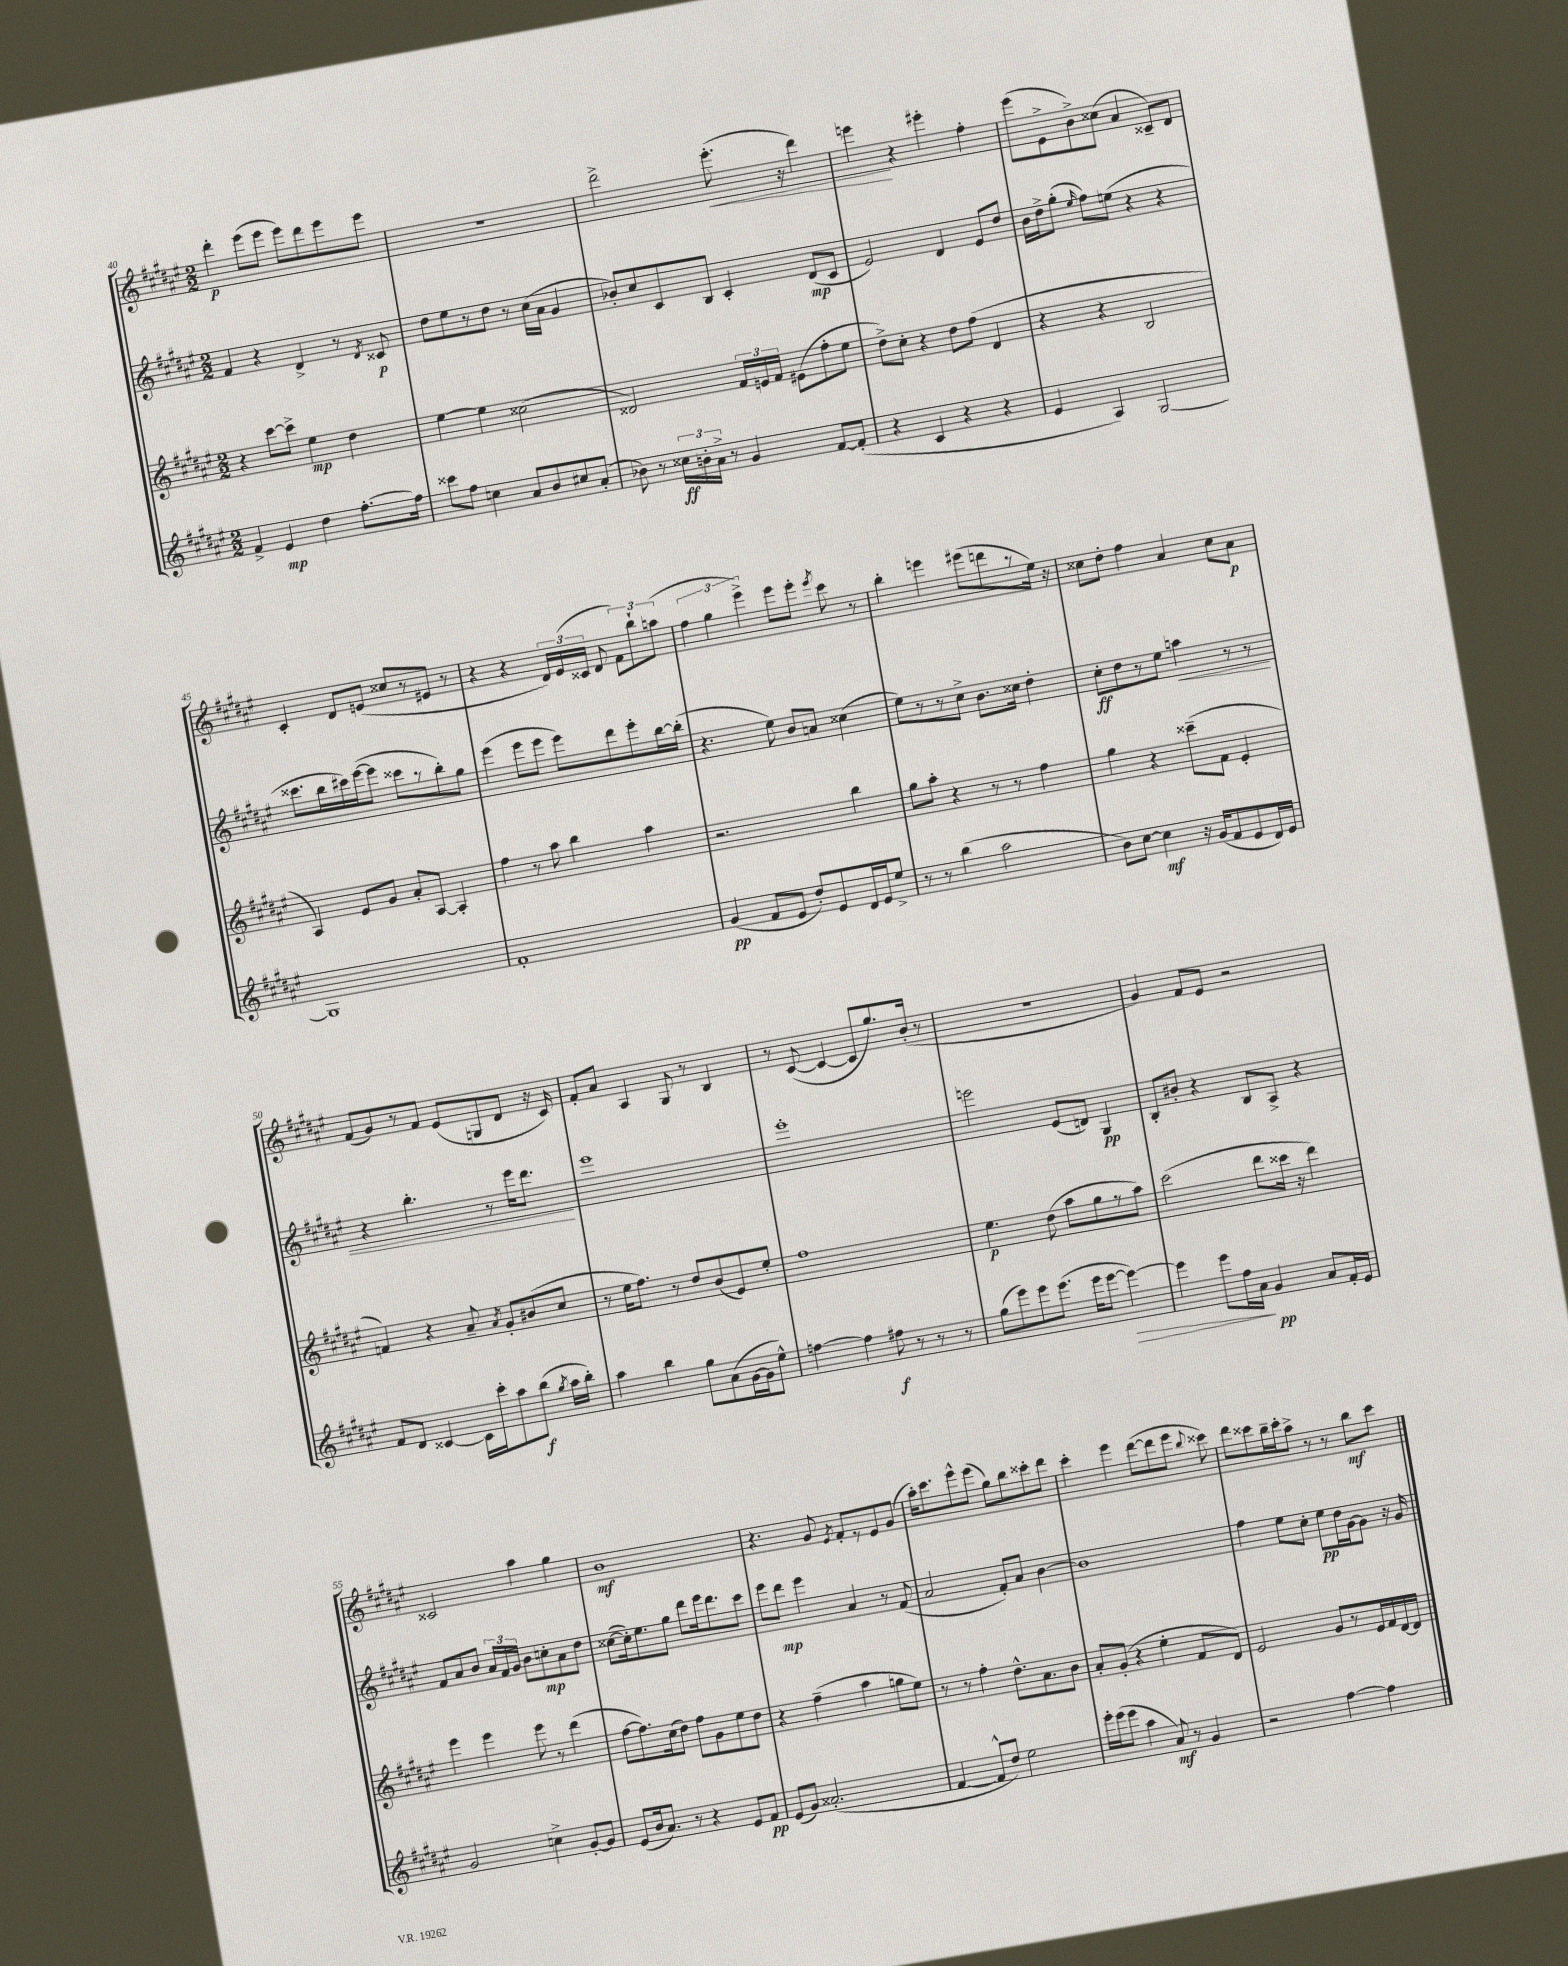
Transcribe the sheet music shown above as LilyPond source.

<<
\new StaffGroup <<
\new Staff = "s0" {
    \clef treble \key fis \major \numericTimeSignature \time 2/2
    \autoBeamOff dis'''4-.\p eis'''8[( eis'''8] eis'''8[) dis'''8 eis'''8 eis'''8] |
    R1 |
    dis'''2-> eis'''8.-.\<( r16 dis'''4) |
    e'''4\! r4 eis'''4-. fis''4-. |
    eis'''8[( eis'8-> b'8->) cisis''8]( ais'4 cisis'8[--) dis'8] |
    cis'4-. dis'8[ e'8]( cisis''8[ r8 eis'8] r8 |
    r4 r4 \tuplet 3/2 { dis'16[) eis'16( cisis'16] } dis'8 \tuplet 3/2 { fis'8[) b''8-! a''8]( } |
    \tuplet 3/2 { fis''4 gis''4 eis'''4->) } eis'''8[ eis'''8]-. \acciaccatura { eis'''8 } cis'''8 r8 |
    b''4-. e'''4 eis'''8[( d'''8 r8 eis''16]) r16 |
    cisis''8[ dis''8]-. fis''4 ais'4 cisis''8[ ais'8]\p |
    fis'8[( gis'8) r8 fis'8] eis'8[( g8 dis'8] r16 cis'16) |
    fis'8[-. ais'8] ais4 gis8 r8 b4 |
    r8 cis'8~( cis'4~ cis'8[ gis''8.) b'16]-.( r8 |
    r1 |
    gis'4) fis'8[ eis'8] r2 |
    cisis'2 ais''4 gis''4 |
    b'1\mf |
    r4. gis'8 \acciaccatura { eis'8 } fis'8[-. r8 eis'8 gis'8]( |
    ais''16[-.) cis'''8. eis'''8-^ eis'''8]( gis''8[) b''8 cisis'''8-. dis'''8] |
    cis'''4-. eis'''4 dis'''8[~( dis'''8 eis'''8] \appoggiatura { b''8 } cisis'''8) |
    dis'''8[ cisis'''8 b''16-- cisis'''16-. ais''8]-> r8 r8 b''8[\mf cisis'''8] \bar "|." |
}
\new Staff = "s1" {
    \clef treble \key fis \major \numericTimeSignature \time 2/2
    \autoBeamOff fis'4 r4 dis'4-> r8 \acciaccatura { dis'8 } cisis'8\p |
    dis''8[ eis''8 r8 dis''8] r8 cis''16[( ais'16] gis'4 |
    bes'8[-.) cis''8 cis'8 b8] cis'4-. dis'8[\mp( cis'8] |
    eis'2) dis'4 eis'8[ dis''8] |
    b'16[ dis''16-> gis''8]-.( \grace { eis''16 } fis''8[) e''8]( r4 r4 |
    cisis'''8.[ b''16 cis'''16) eis'''16~( eis'''8] cisis'''8[ r8 b''8-.) gis''8] |
    eis'''4( eis'''8[ eis'''8] eis'''8[) dis'''8 eis'''8-. b''16~ b''16]-.( |
    r4. eis''8) b'8[ a'8] cisis''4( |
    eis''8[) r8 r8 cis''8]-> b'8.[ cisis''16] dis''4-. |
    cis''8[-.\ff dis''8 r8 eis''8] a''4\< r8 r8 |
    r4 b''4.-. r8 eis'''16[ dis'''8.]\! |
    eis'''1 |
    eis'''1-. |
    e'''2 eis'8[( d'8]) gis4\pp |
    b8[-. bis'8]-. r4 b8[ ais8]-> r4 |
    fis'8[ ais'8 b'8] \tuplet 3/2 { ais'16[ fis'16 gis'16] } b'8[ c''8-.\mp ais'8 dis''8] |
    cisis''8[~( cisis''16-.) eis''8. gis''8] dis'''8[ eis'''16 dis'''8. cis'''8] |
    eis'''8[ dis'''8]\mp eis'''4 ais'4 r8 fis'8( |
    ais'2 fis'8[-.) ais'8] b'4~ |
    b'1 |
    fis''4 eis''8[ cis''8]-. eis''8[\pp dis''16 gis'16~ gis'8] r16 gis'16 \bar "|." |
}
\new Staff = "s2" {
    \clef treble \key fis \major \numericTimeSignature \time 2/2
    \autoBeamOff r4 cis'''8[~ cis'''8]-> eis''4\mp dis''4 |
    eis''4~ eis''4 cisis''2( |
    disis'2) \tuplet 3/2 { fis'16[ e'16 fis'16] } eis'8[( fis''8-. eis''8] |
    dis''8[->) cis''8]-. r4 dis''8[ fis''8]( dis'4 |
    r4 r4 b2 |
    ais4) eis'8[ gis'8] ais'8[-. ais8]~ ais4-. |
    fis''4 r8 ais''8 b''4 ais''4 |
    r2. b''4 |
    gis''8[ ais''8]-. r4 r8 r8 fis''4 |
    gis''4 r4 cisis'''8[--( fis'8] eis'4-. |
    f'4) r4 ais'8-- \acciaccatura { ais'8 } gis'8[-. bis'8( cis''8] |
    r8 eis''16[ fis''8.]) r8 dis''8[ b'8( eis'8) eis''8]-. |
    fis''1 |
    eis''4.\p dis''8( ais''8[ gis''8 r8 ais''8]) |
    cis'''2( dis'''8[ cisis'''16] r16 dis'''4) |
    eis'''4 eis'''4 eis'''8 r8 dis'''4( |
    fis''8[~ fis''8.) cis''16( dis''8]) fis''8[ gis'8 eis''8 dis''8] |
    r4 fis''4--( ais''4 g''8[ eis''8]) |
    r8 r8 fis''4-. dis''8.[-^ ais'8. b'8] |
    ais'8[-. gis'8]-.( r4 eis''4-. fis'8[ dis'8]) |
    eis'2 gis'8[ r8 eis'16 fis'16 dis'16~ dis'16] \bar "|." |
}
\new Staff = "s3" {
    \clef treble \key fis \major \numericTimeSignature \time 2/2
    \autoBeamOff fis'4-> eis'4\mp dis''4 fis''8.[~-. fis''16] |
    cisis'''8[ fis''8] c''4 ais'8[ b'8 cis''8 ais'8]-.( |
    bes'8) r8 \tuplet 3/2 { cisis''16[\ff b'16-. ais'16]-> } r8 gis'4 fis'8[~ fis'8]-.( |
    r4 cis'4 r4 r4 |
    eis'4 ais4) gis2~ |
    gis1 |
    fis'1-. |
    gis'4\pp( fis'8[ eis'8] dis''8[-.) eis'8 dis'16 eis'16 eis''8]-> |
    r8 r8 b''4( ais''2 |
    b'8[) cis''8]~ cis''4\mf r16 gis'16[( fis'8 eis'8 dis'16) eis'16] |
    fis'8[ dis'8] cisis'4~ cisis'16[ cis'''16-. ais''8 b''8]\f( \acciaccatura { gis''8 } ais''16[ b''16]-.) |
    ais''4 b''4 gis''8[ ais'8( gis'16~ gis'16 eis''8]-^) |
    f''4~ f''4 fis''8\f r8 r8 r8 |
    gis''8[( eis'''8) eis'''8 eis'''8.]( eis'''16[ eis'''8]~ eis'''4~\>) |
    eis'''4 eis'''8[ fis''16 ais'16]\! gis'4\pp ais'8[ fis'16-. eis'16] |
    gis'2 c''4-> gis'8[~-. gis'8] |
    eis'8[( b'16 ais'8.]) r8 r4 eis'8[ fis'8]\pp |
    eis'8[( gis'8]) aisis'2.-.( |
    fis'4~ fis'8[-^ dis''8]) eis''2 |
    eis'''16[-. eis'''16( eis'''8] ais''4 ais'8\mf) r8 gis'4 |
    r2 fis''4~ fis''4 \bar "|." |
}
>>
>>
\layout { \context { \Score currentBarNumber = #40 } }
